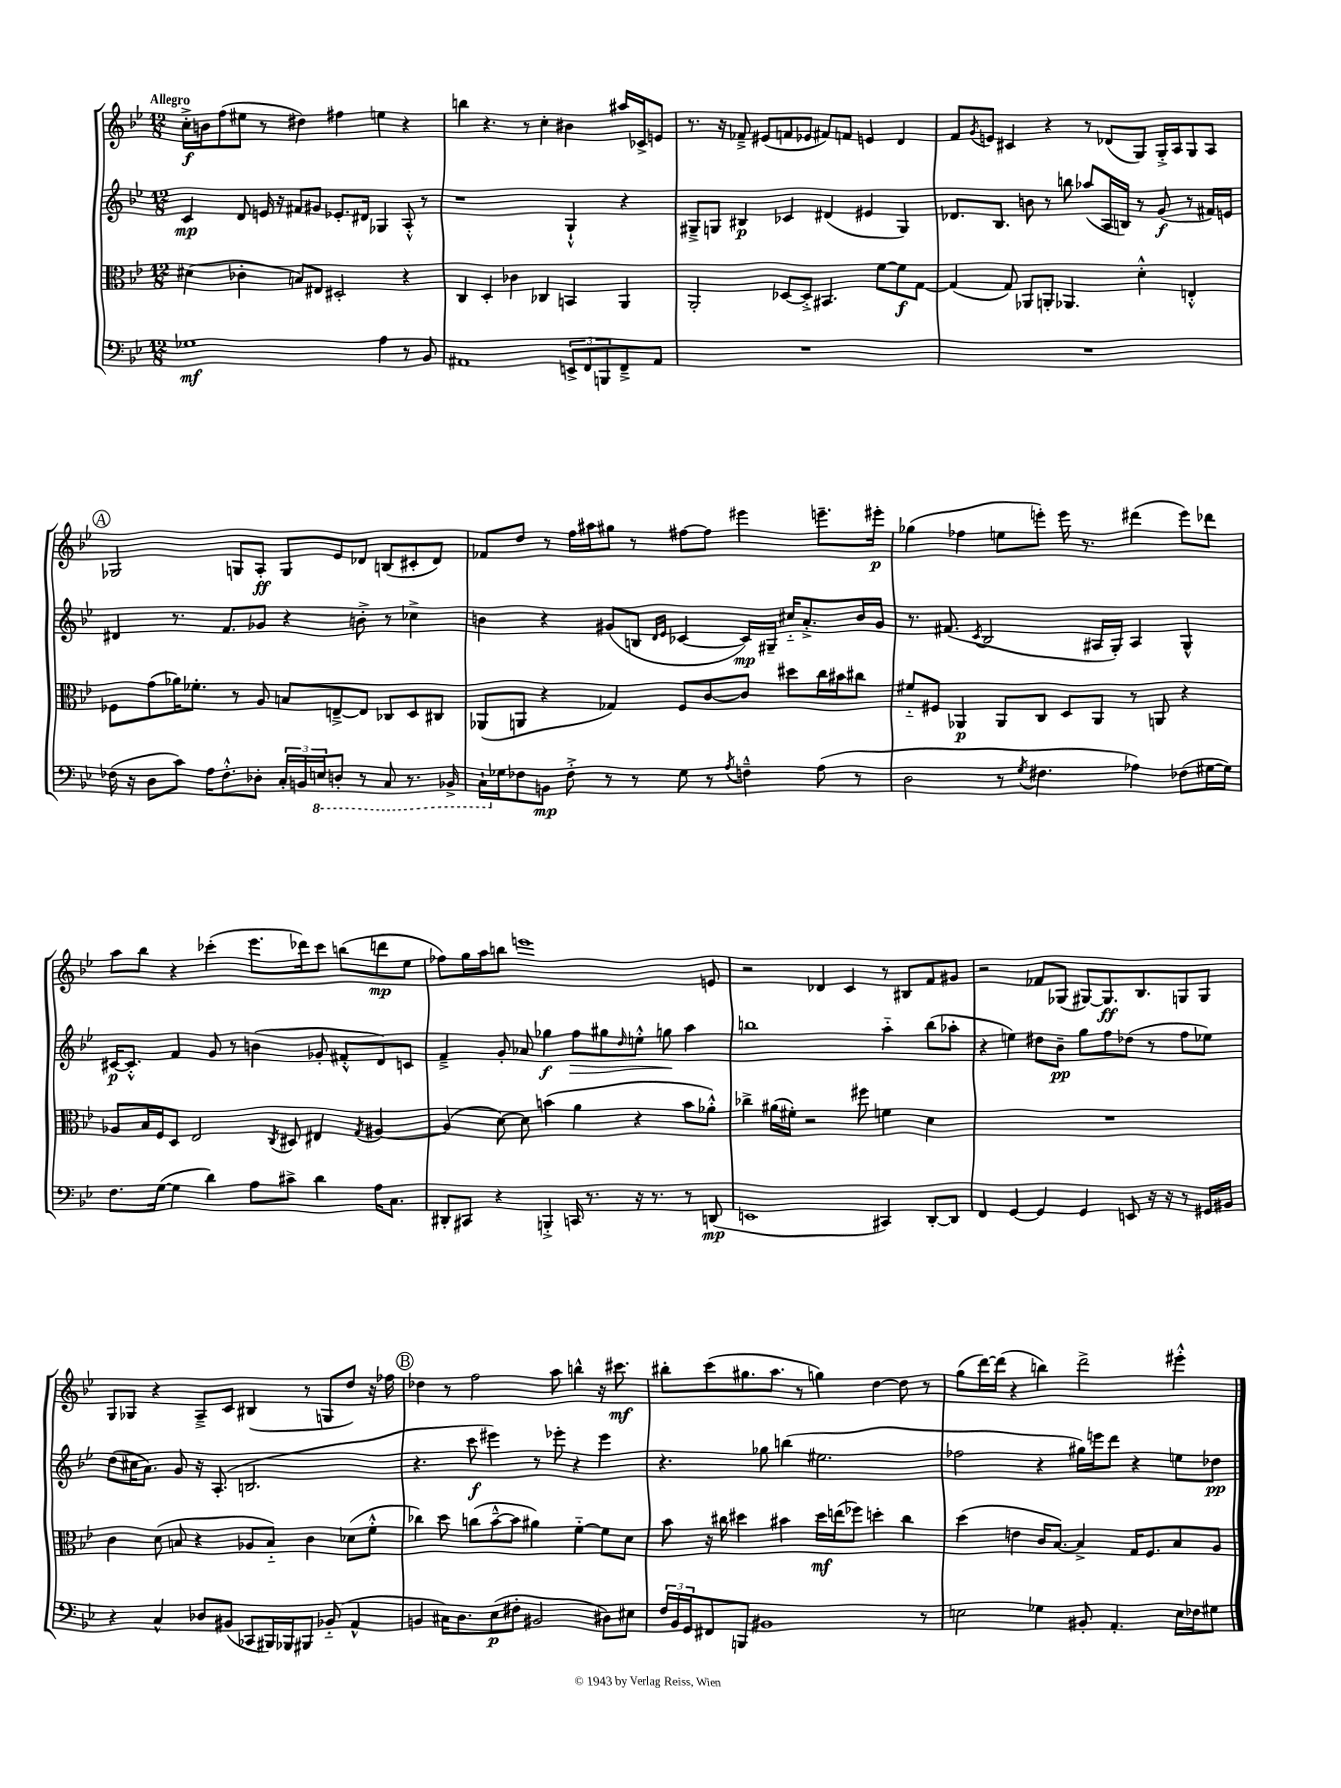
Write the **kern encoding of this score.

**kern	**dynam	**kern	**dynam	**kern	**dynam	**kern	**dynam
*part4	*part4	*part3	*part3	*part2	*part2	*part1	*part1
*staff4	*staff4	*staff3	*staff3	*staff2	*staff2	*staff1	*staff1
*clefF4	*	*clefC3	*	*clefG2	*	*clefG2	*
*k[b-e-]	*	*k[b-e-]	*	*k[b-e-]	*	*k[b-e-]	*
*M12/8	*	*M12/8	*	*M12/8	*	*M12/8	*
=1	=1	=1	=1	=1	=1	=1	=1
!	!	!	!	!	!	!LO:TX:a:B:t=Allegro	!
1G-X	mf	(4d#X\	.	4c/	mp	16cc'^\LL	f
.	.	.	.	.	.	16bn\J	.
.	.	.	.	.	.	(8ff\	.
.	.	4c-X'\	.	8d/	.	8ee#X\J	.
.	.	.	.	16en/	.	8r	.
.	.	.	.	16r	.	.	.
.	.	8Bn/L)	.	8f#X/L	.	4dd#X\)	.
.	.	8E#X/J	.	8g#X/J	.	.	.
.	.	2D#X'/	.	8.e-X'/L	.	4ff#X\	.
.	.	.	.	16d#X/Jk	.	.	.
4A\	.	.	.	4G-X/	.	4een\	.
8r	.	4r	.	8A'^^/	.	4r	.
8BB-/	.	.	.	8r	.	.	.
=2	=2	=2	=2	=2	=2	=2	=2
1AA#X	.	4C/	.	1r	.	4bbn\	.
.	.	4D'/	.	.	.	4.r	.
.	.	4c-X\	.	.	.	.	.
.	.	.	.	.	.	8r	.
.	.	4C-X/	.	.	.	4cc'\	.
12EEn^/L	.	4BBn/	.	4G`^^/	.	4b#X\	.
12FF/	.	.	.	.	.	.	.
12BBBn/	.	.	.	.	.	.	.
8FF~^/	.	4AA/	.	4r	.	16aa#X/LL	.
.	.	.	.	.	.	16c-X^/J	.
8AA#/J	.	.	.	.	.	8en/J	.
=3	=3	=3	=3	=3	=3	=3	=3
1.r	.	2AA'/	.	8G#X~^/L	.	8.r	.
.	.	.	.	8Gn/J	.	.	.
.	.	.	.	.	.	16r	.
.	.	.	.	4B#X/	p	8f-X~^/	.
.	.	.	.	.	.	(8e#X/L	.
.	.	[8D-X/L	.	4c-X/	.	8fn/	.
.	.	8D-'^/J]	.	.	.	8e-X/J	.
.	.	4.BB#X/	.	(4d#X/	.	8f#X/L)	.
.	.	.	.	.	.	8fn/J	.
.	.	.	.	4e#X/	.	4en/	.
.	.	[8f\L	.	.	.	.	.
.	.	8f\]	f	4G/)	.	4d/	.
.	.	[8G\J	.	.	.	.	.
=4	=4	=4	=4	=4	=4	=4	=4
1.r	.	(4G/]	.	8.d-X/L	.	8f/L	.
.	.	.	.	.	.	8qg/	.
.	.	.	.	.	.	8en/J	.
.	.	.	.	8.B-/J	.	.	.
.	.	8G/)	.	.	.	4c#X/	.
.	.	8AA-X/L	.	8bn\	.	.	.
.	.	8AAn'/J	.	8r	.	4r	.
.	.	4.AA-X/	.	8bbn\	.	.	.
.	.	.	.	(8aa-X/L	.	8r	.
.	.	.	.	16A/L	.	(8d-X/L	.
.	.	.	.	16Bn/JJ)	.	.	.
.	.	4d'^^\	.	8r	.	8G/J)	.
.	.	.	.	(8g/	f	16G'^/LL	.
.	.	.	.	.	.	16A/J	.
.	.	4En'^^/	.	8r	.	8G/	.
.	.	.	.	16f#X/LL)	.	8A/J	.
.	.	.	.	16en/JJ	.	.	.
!!LO:LB:g=z
!!LO:REH:place=s1:t=A
=5	=5	=5	=5	=5	=5	=5	=5
(16F-X\	.	8F-X\L	.	4d#X/	.	2G-X/	.
16r	.	.	.	.	.	.	.
8D\L	.	(8g\	.	.	.	.	.
8c\J)	.	16a-X\K)	.	8.r	.	.	.
.	.	8.f-X'\J	.	.	.	.	.
16A\KL	.	.	.	.	.	.	.
8.F-'^^\	.	.	.	8.f/L	.	.	.
.	.	8r	.	.	.	8Gn/L	.
8D-X'\J	.	8A/	.	8g-X/J	.	8A'/J	ff
24C'/LL	.	8Bn/L	.	4r	.	8G/L	.
24BBn/	.	.	.	.	.	.	.
*8ba	*	*	*	*	*	*	*
24EEn/J	.	.	.	.	.	.	.
8DDn'/J	.	[8En~^/	.	.	.	8e-/	.
8r	.	8E/J]	.	8bn'^\	.	8d-X/J	.
8CC/	.	8C-X/L	.	8r	.	(8Bn/L	.
8.r	.	8D/	.	4cc-X^\	.	8c#X'/	.
.	.	8C#X/J	.	.	.	8d-/J)	.
16BBB-X^/	.	.	.	.	.	.	.
=6	=6	=6	=6	=6	=6	=6	=6
16CC`\LL	.	(8AA-X/L	.	4bn\	.	8f-X/L	.
*X8ba	*	*	*	*	*	*	*
16G-X\J	.	.	.	.	.	.	.
8F-X\	.	8AAn/J	.	.	.	8dd/J	.
8BBn\J	mp	4r	.	4r	.	8r	.
8F-'^\	.	.	.	.	.	16ff\LL	.
.	.	.	.	.	.	16aa#X\J	.
8r	.	4G-X/)	.	(8g#X/L	.	8gg#X\J	.
8r	.	.	.	8Bn/J	.	8r	.
.	.	.	.	16qqd/LL	.	.	.
.	.	.	.	16qqe-/JJ	.	.	.
8G-\	.	8F/L	.	[4c-X/	.	[8ff#X\L	.
8r	.	[8c/	.	.	.	8ff#\J]	.
8qA/	.	.	.	.	.	.	.
4Fn~^^\	.	8c/J]	.	16c-/LL])	mp	4eee#X\	.
.	.	.	.	16G#X~/JJ	.	.	.
.	.	8dd#X\L	.	16cc#X/KL	.	.	.
.	.	.	.	8.a'^/	.	.	.
(8A\	.	16cc\L	.	.	.	8.eeen~\L	.
.	.	16b#X\J	.	.	.	.	.
8r	.	8cc#X\J	.	16b/L	.	.	.
.	.	.	.	16g#/JJ	.	16eee#X'\Jk	p
=7	=7	=7	=7	=7	=7	=7	=7
2D\	.	8f#X/L	.	8.r	.	(4gg-X\	.
.	.	8F#X/J	.	.	.	.	.
.	.	.	.	(8.f#X/	.	.	.
.	.	4AA-X/	p	.	.	4ff-X\	.
.	.	.	.	8qc/	.	.	.
.	.	.	.	2B-/	.	.	.
8r	.	8AA-/L	.	.	.	8een\L	.
8qG/	.	.	.	.	.	.	.
4.F#X\	.	8C/J	.	.	.	8eeen'\J)	.
.	.	8D/L	.	.	.	16eee\	.
.	.	.	.	.	.	8.r	.
.	.	8AA-/J	.	16A#X/LL	.	.	.
.	.	.	.	16G'/JJ)	.	.	.
4A-X\)	.	8r	.	4A#/	.	(4ddd#X\	.
.	.	8AAn/	.	.	.	.	.
(8F-X\L	.	4r	.	4G^^/	.	8eee\L)	.
[16G#X\L	.	.	.	.	.	8ddd-X\J	.
16G#\JJ])	.	.	.	.	.	.	.
!!LO:LB:g=z
=8	=8	=8	=8	=8	=8	=8	=8
8.F\L	.	8A-X/L	.	[16c#X/KL	p	8aa\L	.
.	.	.	.	8.c#'^^/J]	.	.	.
.	.	16B-/L	.	.	.	8bb-\J	.
([16G\Jk	.	16F/J	.	.	.	.	.
4G\]	.	8D/J	.	4f/	.	4r	.
.	.	2E-/	.	.	.	.	.
4d\)	.	.	.	8g/	.	(4ccc-X'\	.
.	.	.	.	8r	.	.	.
8A\L	.	.	.	(4bn\	.	8.eee-\L	.
.	.	8qC/	.	.	.	.	.
8c#X^\J	.	8D#X/	.	.	.	.	.
.	.	.	.	.	.	16ddd-X\k)	.
4d\	.	4E#X/	.	8g-X'/	.	8ccc-\J	.
.	.	.	.	8f#X'^^/L	.	(8bbn\L	.
.	.	8qG/	.	.	.	.	.
16A\KL	.	[4A#X/	.	8d/)	.	8dddn\	mp
8.C\J	.	.	.	.	.	.	.
.	.	.	.	8cn/J	.	8ee-\J	.
=9	=9	=9	=9	=9	=9	=9	=9
8DD#X'/L	.	(4A#/]	.	4f~^/	.	8ff-X\L)	.
8CC#X/J	.	.	.	.	.	16gg\L	.
.	.	.	.	.	.	16aa\J	.
4r	.	[8d\)	.	8g'/	.	8bbn\J	.
.	.	8d\]	.	8a-X/	.	1eeen	.
4BBBn'^/	.	(4bn\	.	4gg-X\	f	.	.
!	!	!	!	!	!LO:HP:b	!	!
16CCn/	.	4a\	.	8ff\L	>	.	.
8.r	.	.	.	.	.	.	.
.	.	.	.	8gg#X\	.	.	.
.	.	.	.	16qqdd/	.	.	.
16r	.	4r	.	8een'^^\J	.	.	.
8.r	.	.	.	.	.	.	.
.	.	.	.	8ggn\	.	.	.
8r	.	8b\L	.	4aa\	]	.	.
(8DDn/	mp	8a-X'^^\J)	.	.	.	8en/	.
=10	=10	=10	=10	=10	=10	=10	=10
1EEn	.	4cc-X^\	.	1bbn	.	2r	.
.	.	(16a#X\LL	.	.	.	.	.
.	.	16f#X'\JJ)	.	.	.	.	.
.	.	2r	.	.	.	.	.
.	.	.	.	.	.	4d-X/	.
.	.	.	.	.	.	4c/	.
.	.	8ff#X\	.	.	.	.	.
4CC#X/)	.	4fn\	.	4aa\	.	8r	.
.	.	.	.	.	.	8B#X/L	.
[8DD'/L	.	4d\	.	(8bb\L	.	8f/	.
8DD/J]	.	.	.	8aa-X'\J	.	8g#X/J	.
=11	=11	=11	=11	=11	=11	=11	=11
4FF/	.	1.r	.	4r	.	2r	.
[4GG/	.	.	.	4een\)	.	.	.
4GG/]	.	.	.	8dd#X\L	.	8f-X/L	.
.	.	.	.	8b-~\J	pp	(8G-X/J	.
4GG/	.	.	.	8gg\L	.	[8G#X/L)	.
.	.	.	.	8ff\	.	8.G#/]	ff
8EEn/	.	.	.	(8dd-X\J	.	.	.
.	.	.	.	.	.	8.B-/	.
16r	.	.	.	8r	.	.	.
16r	.	.	.	.	.	.	.
8r	.	.	.	8ff\L	.	8Gn/	.
16GG#X/LL	.	.	.	8ee-X\J)	.	8G/J	.
16BB#X/JJ	.	.	.	.	.	.	.
!!LO:LB:g=z
=12	=12	=12	=12	=12	=12	=12	=12
4r	.	4c\	.	(8dd\L	.	8G/L	.
.	.	.	.	16cc#X\K	.	8G-X/J	.
.	.	.	.	8.a\J)	.	.	.
4C^^/	.	(8d\	.	.	.	4r	.
.	.	8Bn/	.	8g/	.	.	.
8D-X/L	.	4r	.	16r	.	8A~^/L	.
.	.	.	.	(8.A'/	.	.	.
(8BB#X/J	.	.	.	.	.	8c/J	.
8CC-X/L	.	8A-X/L	.	2.Bn/	.	(4B#X/	.
16BBB#X/L)	.	8B/J)	.	.	.	.	.
16BBB-X/J	.	.	.	.	.	.	.
8BBB#X/J	.	4c\	.	.	.	8r	.
(8BB-X/	.	.	.	.	.	8Gn/L	.
4AA^^/	.	(8d-X\L	.	.	.	8dd/J)	.
.	.	8f'^^\J	.	.	.	16r	.
.	.	.	.	.	.	16ff-X\	.
!!LO:REH:place=s1:t=B
=13	=13	=13	=13	=13	=13	=13	=13
4BBn/	.	4cc-X\)	.	4.r	.	4dd-X\	.
16C#X\KL)	.	8dd\	.	.	.	8r	.
8.D\	.	.	.	.	.	.	.
.	.	(8ccn\L	.	8ccc\	f	2ff\	.
(8E-\	p	[8b-~^^\	.	4eee#X\)	.	.	.
8F#X'\J	.	8b-\J]	.	.	.	.	.
2BB#X/	.	4a#X\)	.	8r	.	.	.
.	.	.	.	8eee-X'\	.	8aa\	.
.	.	[4f\	.	4r	.	4bbn^^\	.
8D#X\L)	.	8f\L]	.	4eee-\	.	16r	.
.	.	.	.	.	.	8.ccc#X\	mf
8E#X\J	.	8d\J	.	.	.	.	.
=14	=14	=14	=14	=14	=14	=14	=14
24F/LL	.	8b-\	.	4.r	.	8bb#X'\L	.
24BB-/	.	.	.	.	.	.	.
24GG/J	.	.	.	.	.	.	.
8FF#X/	.	16r	.	.	.	(8ccc\	.
.	.	16cc#X\	.	.	.	.	.
8BBBn/J	.	4dd#X\	.	.	.	8.gg#X\	.
1BB#X	.	.	.	8gg-X\	.	.	.
.	.	.	.	.	.	8.aa\J	.
.	.	4b#X\	.	(4bbn\	.	.	.
.	.	.	.	.	.	8r	.
.	.	16dd#\LL	mf	2.ee#X\	.	4ggn\)	.
.	.	(16een\J	.	.	.	.	.
.	.	8ff-X\J)	.	.	.	.	.
.	.	4ddn'\	.	.	.	[4dd\	.
.	.	4cc#\	.	.	.	8dd\]	.
8r	.	.	.	.	.	8r	.
=15	=15	=15	=15	=15	=15	=15	=15
2En\	.	(4dd\	.	2ff-X\	.	(8gg\L	.
.	.	.	.	.	.	[16ddd\L)	.
.	.	.	.	.	.	(16ddd\JJ]	.
.	.	4en\	.	.	.	4r	.
4G-X\	.	16c/KL	.	4r	.	4bbn\)	.
.	.	[8.B-/J)	.	.	.	.	.
8BB#X'/	.	4B-^/]	.	16gg#X\LL)	.	2ddd^\	.
.	.	.	.	16eeen\J	.	.	.
4.AA'/	.	.	.	8ddd\J	.	.	.
.	.	16G/KL	.	4r	.	.	.
.	.	8.F/	.	.	.	.	.
16E\LL	.	8B-/	.	8een\L	.	4eee#X'^^\	.
16F-X\J	.	.	.	.	.	.	.
8G#X\J	.	8A/J	.	8dd-X\J	pp	.	.
==	==	==	==	==	==	==	==
*-	*-	*-	*-	*-	*-	*-	*-
